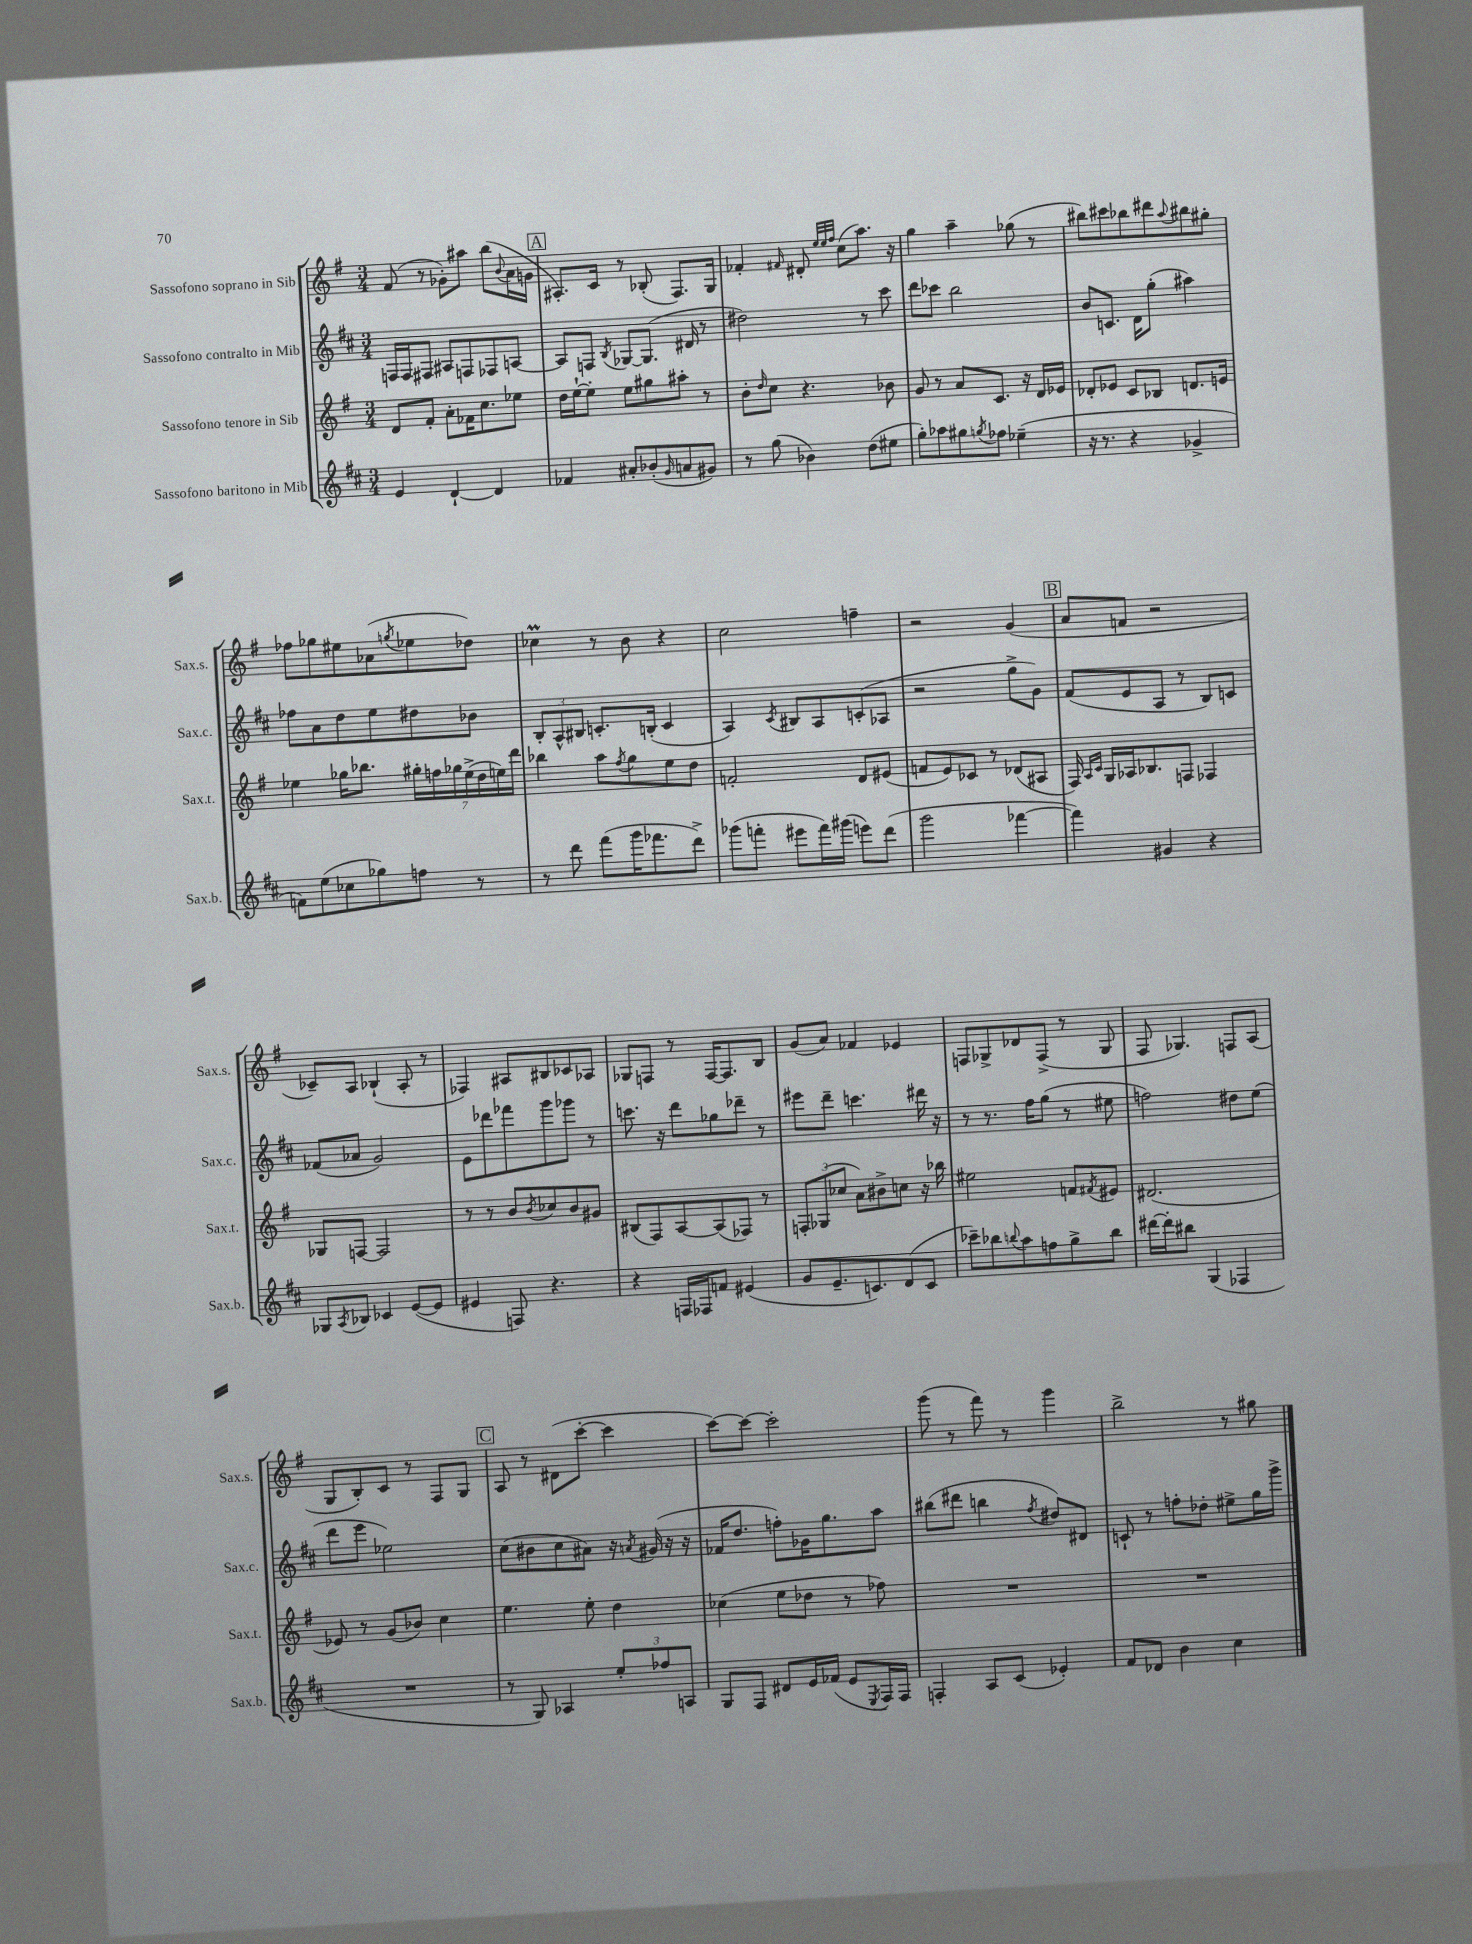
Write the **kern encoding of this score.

**kern	**kern	**kern	**kern
*staff4	*staff3	*staff2	*staff1
*clefG2	*clefG2	*clefG2	*clefG2
*k[f#c#]	*k[f#]	*k[f#c#]	*k[f#]
*M3/4	*M3/4	*M3/4	*M3/4
4e	8d	16F	(8f#
.	.	16F	.
.	8f#'	8F#	8r
[4d`	8a'	8A#	8g-')
.	16f-	8F	8aa#
.	8.cc	.	.
4d]	.	8F-	(8bb
.	.	.	8qqb
.	8ee-	[8A	16a
.	.	.	16g
=	=	=	=
4f-	16dd	8A]	8.A#')
.	[16ee`	.	.
.	8ee']	8F	.
.	.	.	16c
.	.	8qB	.
8a#'	8ee	[8G-	8r
(8b-'	8gg#	(8.G-]	(8B-'
16qqg	.	.	.
8a	8aa#'	.	8.F#)
.	.	16d#	.
8g#)	8r	8r	.
.	.	.	16G
=	=	=	=
8r	8b'	2dd#)	4f-'
.	16qqdd	.	.
(8gg	8cc	.	.
.	.	.	16qqf#
4b-)	4.r	.	8d#'
.	.	.	32qqee
.	.	.	32qqee
.	.	.	32qqff#
.	.	.	(8cc
(8dd	.	8r	8.aa)
8ee#	8b-	8ccc#	.
.	.	.	16r
=	=	=	=
8gg')	8g	8ddd	4gg
8aa-	8r	8ccc-	.
8gg#	8a	2bb	4aa~
8qgg	.	.	.
8ff-	8.c	.	.
(4ee-~	.	.	(8gg-
.	16r	.	.
.	16d	.	8r
.	16e-	.	.
=	=	=	=
16r	8d-'	8b	8bb#)
8.r	.	.	.
.	8e-	8.c	8ccc#
4r	8c	.	8bb-
.	.	16d	.
.	8B-	(8gg'	8ddd#
.	.	.	8qqaa
4g-^	8.d	4aa#)	8bb#
.	.	.	8gg#'
.	16e	.	.
=	=	=	=
8f)	4ee-	8ff-	8ff-
(8ee	.	8a	8gg-
8cc-	16gg-	8dd	8ee#
.	8.bb-	.	.
8gg-)	.	8ee	(8a-
.	.	.	8qgg
8ff	28gg#'	8dd#	8ee-
.	28ff	.	.
.	28gg-	.	.
.	(28ee-^	.	.
8r	.	8b-	8dd-)
.	28dd	.	.
.	28ee)	.	.
.	28ddd	.	.
=	=	=	=
8r	4bb-	12B'	4cc-
.	.	12A^^	.
8ddd	.	.	.
.	.	12B#	.
(8fff#	8aa	8.c'	8r
.	8qff#	.	.
16ggg	8gg	.	8b
8.fff-	.	(16B'	.
.	8ee	4c	4r
8ddd^)	8dd	.	.
=	=	=	=
(8ggg-	2f'	4A)	2cc
8fff'	.	.	.
.	.	8qc#	.
8eee#	.	8B#	.
16fff)	.	8A	.
(16ggg#	.	.	.
8eee)	8d	(8c'	4ff~
(8ddd	(8e#	8A-	.
=	=	=	=
2ggg	8f	2r	2r
.	8e)	.	.
.	8c-	.	.
.	8r	.	.
[4fff-	(8d-	8gg^	(4g
.	8A#	8g)	.
=	=	=	=
4fff-])	16F#)	(8f#	8a
.	16qqA	.	.
.	16qqc	.	.
.	16G	.	.
.	16A-	8e	8f
.	8.B-	.	.
4g#	.	8A	2r
.	8F	8r	.
4r	4F-	8B)	.
.	.	8c	.
=	=	=	=
8G-	8G-	(8f-	8c-~)
8qA	.	.	.
8B-	[8F	8a-	8A
4c-	2F]	2g)	(4B-`
([8e	.	.	8A'
8e]	.	.	8r
=	=	=	=
4e#	8r	8e	4F-)
.	8r	8ddd-	.
8F)	8b	8fff-	8A#
.	8qb	.	.
4.r	8cc-	8ggg	8B#
.	8b	8ggg-	8c-
.	8g#	8r	8A-
=	=	=	=
4r	(8B#	8.ccc	8G-
.	8F#)	.	8F
.	.	16r	.
16F	[8A	8ddd	8r
16F-	.	.	.
8f	(8A]	8gg-	[16F
.	.	.	8.F]
(4e#	8F-)	8ddd-~	.
.	8r	8r	8B
=	=	=	=
8g	12F'	8eee#	(8g
.	(12G-	.	.
8.e~	.	8ddd~	8a)
.	12cc-	.	.
.	8a)	4.ccc	4f-
8.c)	.	.	.
.	8b#^	.	.
(8d	8cc	.	4e-
8c	16r	16ddd#	.
.	16bb-	16r	.
=	=	=	=
8ccc-~)	2ee#	8r	8F
8bb-	.	8.r	8G-^
8qqbb	.	.	.
8aa	.	.	8d-
.	.	16ff#	.
8ff	.	(8gg	(8F^
8gg^	8f	8r	8r
.	8qf#	.	.
8bb	8e#	8ee#	8G-
=	=	=	=
[16ddd#	(2.d#	2ff)	8F#
16ddd#']	.	.	.
8bb#	.	.	4.G-)
(4G	.	.	.
4F-	.	8dd#	8F
.	.	(8ee	(8A
=	=	=	=
2.r	8e-)	8ddd	8G
.	8r	8eee	8B')
.	(8g	2ee-)	8c
.	8b-)	.	8r
.	4cc	.	8F#
.	.	.	8G
=	=	=	=
8r	4.ee	(8cc#	8A
8G)	.	8b#	8r
4A-	.	8cc#	(8d#
.	8ee'	8a#)	[8ccc'
12ee'	4dd	16r	4ccc]
.	.	8qa	.
.	.	(16g#	.
12ff-	.	.	.
.	.	16r	.
12A	.	.	.
.	.	16r	.
=	=	=	=
8G	(4cc-	16f-	[8ccc)
.	.	8.dd	.
8F#	.	.	8ccc_
8d#	8ee	8ff')	2ccc']
16e	8dd-	16g-	.
(16f-	.	8.gg	.
8e	8r	.	.
8qE	.	.	.
16F#)	8ff-)	8aa	.
16F#	.	.	.
=	=	=	=
4F'	2.r	(8bb#	(8ggg
.	.	8ddd#	8r
8A	.	4bb	8fff#)
(8c#	.	.	8r
.	.	8qff#	.
4e-')	.	8dd#)	4ggg
.	.	8d#	.
=	=	=	=
8f#	2.r	8c`	2bb^
8d-	.	8r	.
4b	.	8ff'	.
.	.	8dd-'	.
4cc#	.	8ee#^	8r
.	.	16gg	8gg#
.	.	16ggg^	.
==	==	==	==
*-	*-	*-	*-
